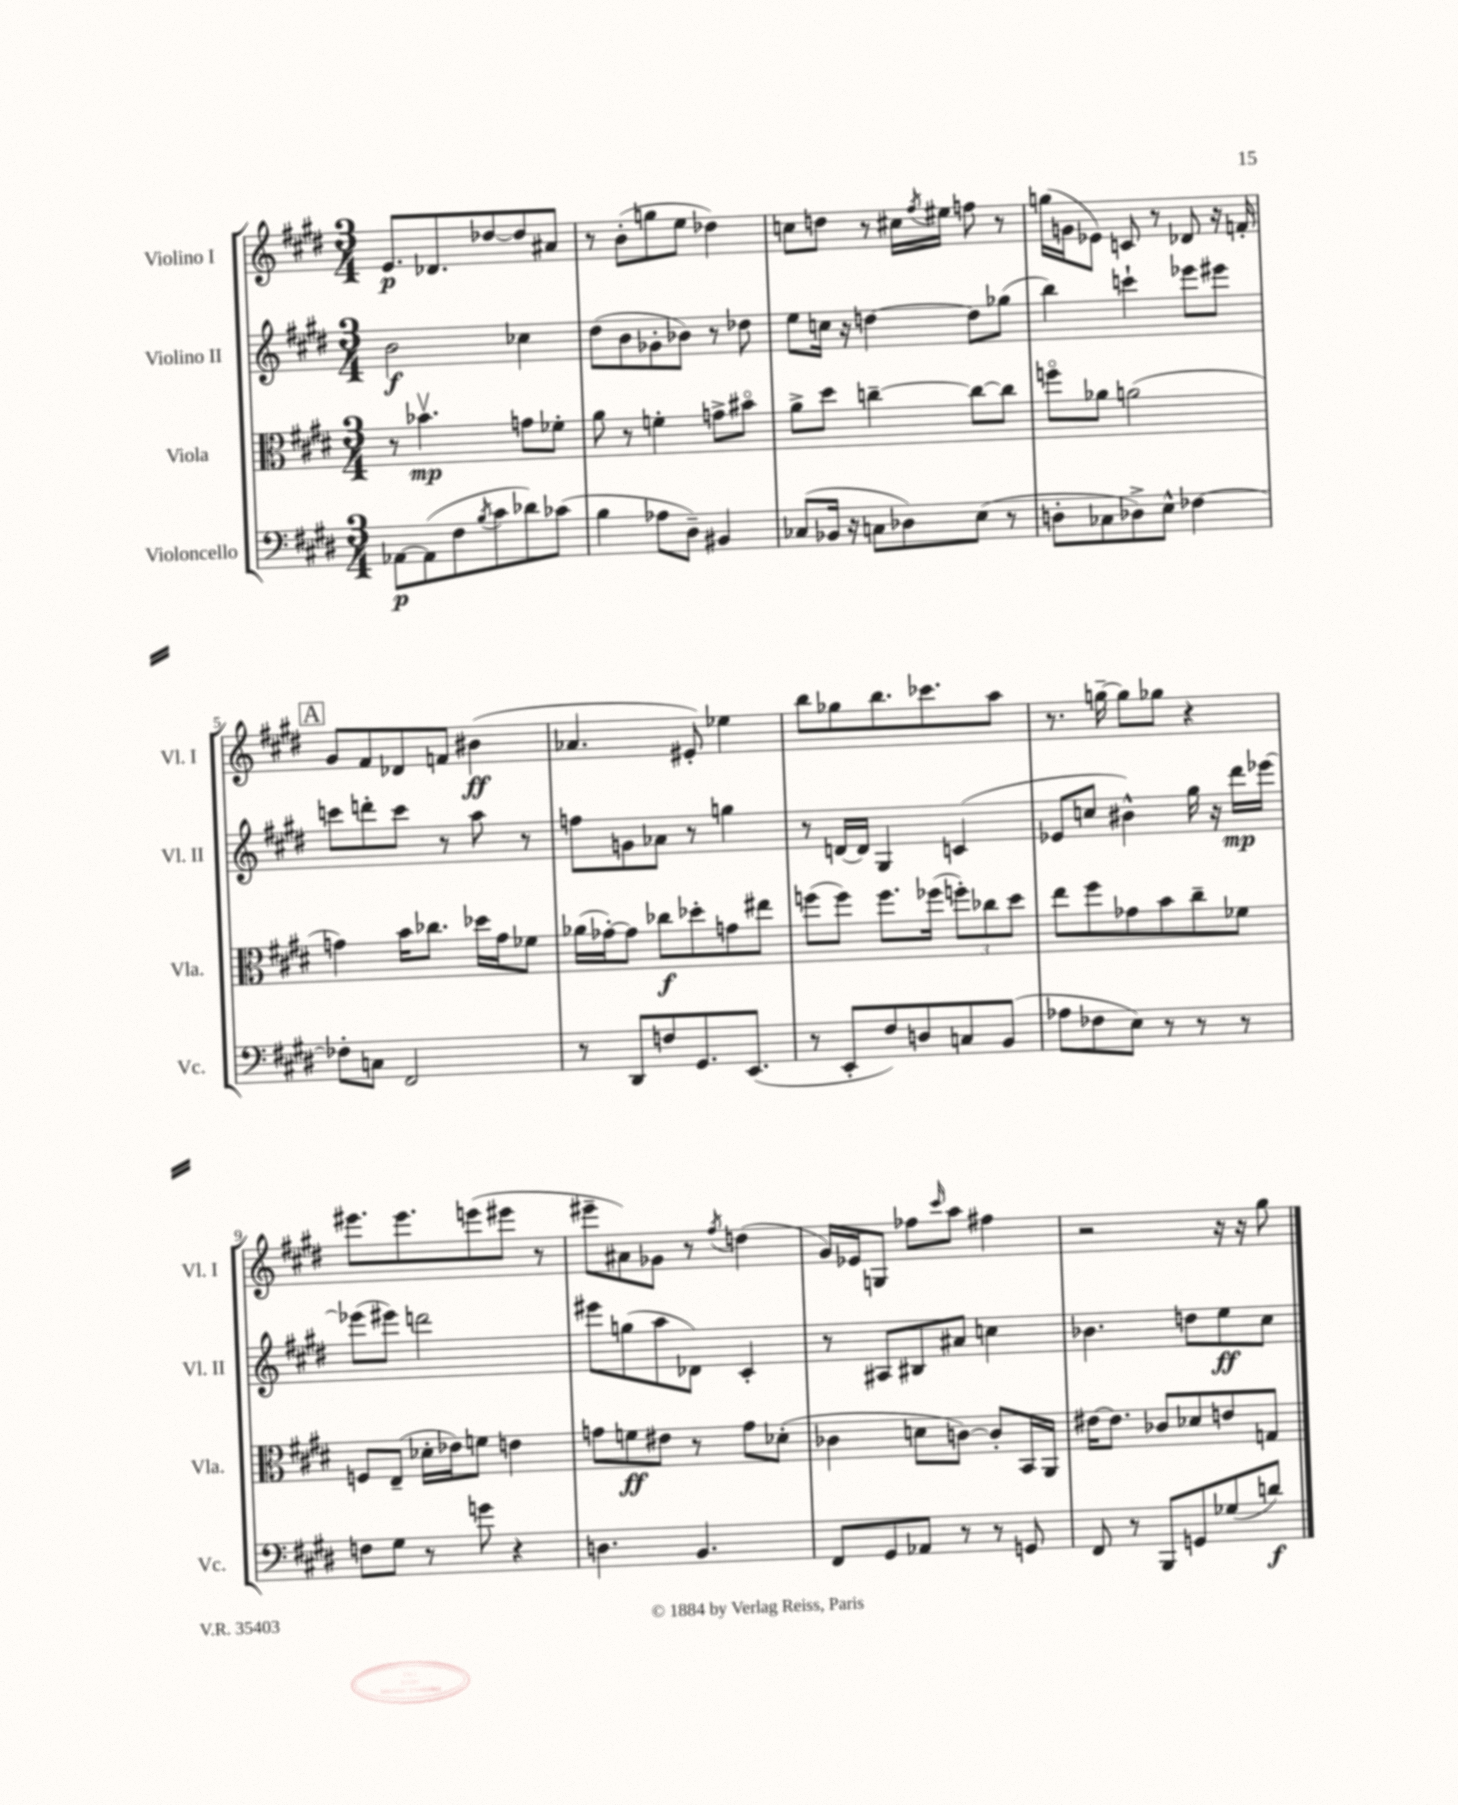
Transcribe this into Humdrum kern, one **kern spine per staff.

**kern	**kern	**kern	**kern
*staff4	*staff3	*staff2	*staff1
*clefF4	*clefC3	*clefG2	*clefG2
*k[f#c#g#d#]	*k[f#c#g#d#]	*k[f#c#g#d#]	*k[f#c#g#d#]
*M3/4	*M3/4	*M3/4	*M3/4
[8AA-\L	8r	2b\	8.e/L
(8AA-\]	4.b-v\	.	.
.	.	.	8.d-/
8F#\	.	.	.
8qB/	.	.	.
8c#\	.	.	[8dd-/
8d-\)	8g\L	4cc-\	8dd-/]
(8c-\J	8f-'\J	.	8a#/J
=	=	=	=
4B\	8a\	(8dd#\L	8r
.	8r	8b\	(8b'\L
8A-\L	4f'\	8g-'\	8gg\
8D#~\J)	.	8b-\J)	8ee\J
4BB#/	8g^\L	8r	4dd-\)
.	8b#o\J	8dd-\	.
=	=	=	=
(8C-/L	8a^\L	8ee\L	8cc\L
16BB-/Jk	8dd#\J	16cc\Jk	8dd\J
16r	.	16r	.
8C\L	[4cc~\	[4dd\	8r
8D-\)	.	.	16cc#\LL
.	.	.	8qff#/
.	.	.	16ee#\JJ
(8E\J	8cc\_L	8dd\]L	8ff\
8r	8cc\]J	(8gg-\J	8r
=	=	=	=
8D'\L	8ffo\L	4bb\)	(16gg\LL
.	.	.	16g\J
8C-\	8a-\J	.	8e-\J)
8D-^\)	(2a\	4ccc`\	8c/
8E^^\J	.	.	8r
[4F-\	.	8eee-\L	8d-/
.	.	8eee#\J	16r
.	.	.	16f'/
=	=	=	=
8F-'\]L	4g\)	8ccc\L	8g#/L
8C\J	.	8ddd'\	8f#/
2FF#/	16b\LK	8ccc\J	8d-/
.	8.cc-\J	.	.
.	.	8r	8f/J
.	16dd-\LL	8aa\	(4b#\
.	16g\J	.	.
.	8f-\J	8r	.
=	=	=	=
8r	(16a-\LL	8ff\L	4.a-/
.	[16g-'\J)	.	.
8DD#/L	8g-\]J	8g\	.
8F/	8cc-\L	8a-\J	.
8.GG#/	8dd-'\	8r	8e#'/)
.	8g\	4gg\	4ee-\
(8.EE/J	.	.	.
.	8ee#\J	.	.
=	=	=	=
8r	(8ff\L	8r	8bb\L
8EE'/L	8ff\J)	[16d/LL	8gg-\
.	.	16d/]JJ	.
8F#/)	8.ff\L	4G#/	8.bb\
8D/	.	.	.
.	(16ff-\Jk	.	8.ccc-\
8C/	12ff'\L)	(4c/	.
.	12cc-\	.	.
(8BB/J	.	.	8aa\J
.	12dd#\J	.	.
=	=	=	=
8A-\L	8ee\L	8e-/L	8.r
8F-\	8ff#\	8cc/J	.
.	.	.	[16gg~\
8E\J)	8g-\	4b#^^\)	8gg\]L
8r	8b\	.	8gg-\J
8r	8cc#~\	16gg#\	4r
.	.	16r	.
8r	8f-\J	16ddd#\LL	.
.	.	[16eee-\JJ	.
=	=	=	=
8F\L	8F/L	(8eee-\]L	8.eee#\L
8G#\J	(8E~/J	8eee#\J)	.
.	.	.	8.eee#\
8r	16d-'\LL	2ddd\	.
.	16e-\J)	.	.
8g\	8f\J	.	(8eee\
4r	4e\	.	8eee#\J
.	.	.	8r
=	=	=	=
4.D\	8g\L	8eee#\L	8eee#~\L
.	8f\	(8gg\	8a#\)
.	8e#\J	8aa\	8g-\J
4.BB/	8r	8d-\J)	8r
.	.	.	8qff#/
.	8g\L	4c#'/	(4dd\
.	(8d-'\J	.	.
=	=	=	=
8FF#/L	4c-\	8r	16g#/LL)
.	.	.	16e-/J
8GG#/	.	8A#/L	8G/J
8AA-/J	8d\L	8B#/	8ff-\L
.	.	.	16qqccc#/
8r	[8c\J)	8a#/J	8aa\J
8r	8c'/]L	4cc\	4ff#\
8GG/	16BB/L	.	.
.	16AA/JJ	.	.
=	=	=	=
8FF#/	[16e#\LK	4.b-\	2r
.	8.e#\]J	.	.
8r	.	.	.
8BBB/L	8c-/L	.	.
8GG/	8d-/	8dd\L	.
(8G-/	8e/	8ee\	16r
.	.	.	16r
8d/J)	8G/J	8cc#\J	8gg#\
==	==	==	==
*-	*-	*-	*-
